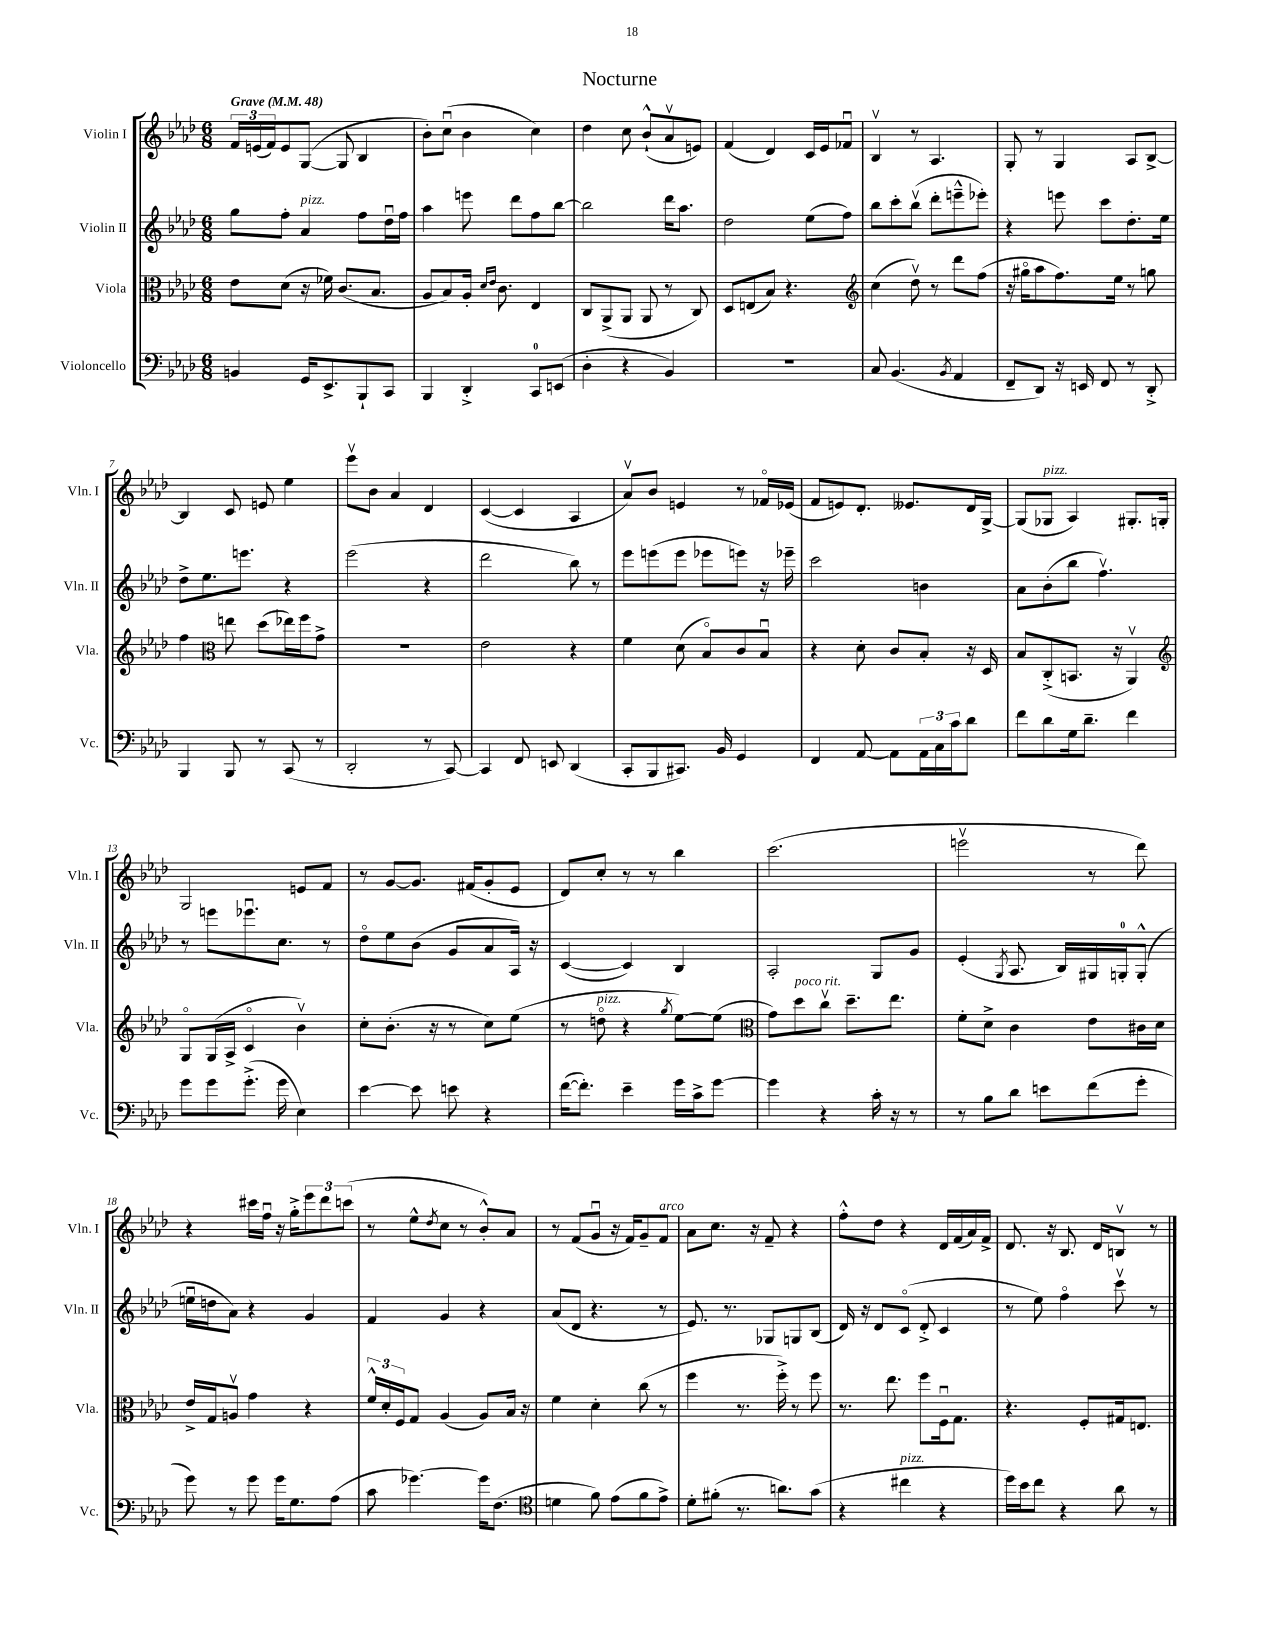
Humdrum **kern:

**kern	**kern	**kern	**kern
*part4	*part3	*part2	*part1
*staff4	*staff3	*staff2	*staff1
*I"Violoncello	*I"Viola	*I"Violin II	*I"Violin I
*I'Vc.	*I'Vla.	*I'Vln. II	*I'Vln. I
*clefF4	*clefC3	*clefG2	*clefG2
*k[b-e-a-d-]	*k[b-e-a-d-]	*k[b-e-a-d-]	*k[b-e-a-d-]
*M6/8	*M6/8	*M6/8	*M6/8
*MM48	*MM48	*MM48	*MM48
=1	=1	=1	=1
!	!	!	!LO:TX:a:B:t=Grave
4BBn/	8e-\L	8gg\L	24f/LL
.	.	.	(24en/
.	.	.	24f/J)
.	(8d-\J	8ff'\J	8e/
!	!	!LO:TX:a:i:t=pizz.	!
16GG/KL	16r	4a-/	([8G/J
8.EE-^/	16f-X\)	.	.
.	(8.c/L	.	8G/]
8BBB-`/	.	8ff\L	4B-/
.	8.B-/J	.	.
8CC/J	.	16dd-u\L	.
.	.	16ff\JJ	.
=2	=2	=2	=2
4BBB-/	8A-/L	4aa-\	8b-'\L)
.	8B-/)	.	(8ccu\J
4DD-'^/	16A-'/Jk	8eeen\	4b-\
.	16qqd-/LL	.	.
.	16qqe-/JJ	.	.
.	8.c\	.	.
.	.	8ddd-\L	.
8CC/L	4E-/	8ff\	4cc\)
(8EEn/J	.	[8bb-\J	.
=3	=3	=3	=3
4D-'\	8C/L	2bb-\]	4dd-\
.	(8AA-^/	.	.
4r	8AA-/J	.	8cc\
.	8AA-/	.	(8b-`^^/L
4BB-/)	8r	16ddd-\KL	8a-v/
.	.	8.aa-\J	.
.	8C/)	.	8en/J)
=4	=4	=4	=4
2.r	8D-/L	2dd-\	(4f/
.	(8En/	.	.
.	8B-/J)	.	4d-/)
.	4.r	.	.
.	.	(8ee-\L	16c/LL
.	.	.	16e-/J
.	.	8ff\J)	8f-Xu/J
=5	=5	=5	=5
*	*clefG2	*	*
8C/	(4cc\	8bb-\L	4B-v/
(4.BB-/	.	8ccc'\	.
.	8dd-v\)	(8bb-v\J	8r
.	8r	8ddd-'\L	4.A-/
8qBB-/	.	.	.
4AA-/	8ddd-\L	8eeen~^^\	.
.	(8ff\J	8eee-X'\J)	.
=6	=6	=6	=6
8FF~/L	16r	4r	8G'/
.	16gg#X\KL	.	.
8DD-/J)	8aa-\	.	8r
16r	8.ff\)	8eeen\	4G/
16EEn/	.	.	.
8FF/	.	8ccc\L	.
.	16ee-\Jk	.	.
8r	8r	8.dd-'\	8A-/L
8DD-'^/	8ggn\	.	[8B-^/J
.	.	16ee-\Jk	.
!!LO:LB:g=z
=7	=7	=7	=7
4BBB-/	4ff\	8dd-^\L	4B-/]
.	.	8.ee-\	.
*	*clefC3	*	*
8BBB-/	8een\	.	8c/
.	.	8.eeen\J	.
8r	(8dd-\L	.	8en/
(8CC/	16ee-X\L)	4r	4ee-\
.	16ff\J	.	.
8r	8g^\J	.	.
=8	=8	=8	=8
2DD-'/	2.r	(2eee-\	8eee-v\L
.	.	.	8b-\J
.	.	.	4a-/
8r	.	4r	4d-/
[8CC/)	.	.	.
=9	=9	=9	=9
4CC/]	2e-\	2ddd-\	([4c/
8FF/	.	.	4c/]
8EEn/	.	.	.
(4DD-/	4r	8bb-\)	4A-/
.	.	8r	.
=10	=10	=10	=10
8CC'/L	4f\	8eee-\L	8a-v/L)
8BBB-/	.	(8eeen\	8b-/J
8.CC#X/J)	(8d-\	8eee\J	4en/
.	8B-/L)	8eee-X\L	.
16BB-/	.	.	.
4GG/	8c/	8eeen\J)	8r
.	8B-u/J	16r	16f-X/LL
.	.	16eee-X~\	(16e-X/JJ
=11	=11	=11	=11
4FF/	4r	2ccc\	8f/L
.	.	.	8en/)
[8AA-/	8d-'\	.	8.d-'/J
8AA-\L]	8c/L	.	.
.	.	.	8.e--X/L
24AA-\L	8B-'/J	4bn\	.
24C\	.	.	.
24c\J	.	.	.
8d-\J	16r	.	16d-/L
.	16D-/	.	[16G^/JJ
=12	=12	=12	=12
8f\L	8B-/L	8a-\L	(8G/L]
!	!	!	!LO:TX:a:i:t=pizz.
8d-\	(8C'^/	(8b-'\	8G-X/J
16G\k	8.BBn/J	8bb-\J	4A-/)
8.d-~\J	.	.	.
.	.	4.ffv\)	.
.	16r	.	.
4f\	4AA-v/)	.	8.G#X'/L
.	.	.	16Gn'/Jk
!!LO:LB:g=z
=13	=13	=13	=13
*	*clefG2	*	*
8g\L	8G/L	8r	2G/
8g\	(16G/L	8eeen\L	.
.	16A-^/JJ	.	.
(8.g'^\J	4c/	8.eee-Xu\	.
16g\	.	8.cc\J	.
4E-\)	4b-v\)	.	8en/L
.	.	8r	8f/J
=14	=14	=14	=14
[4e-\	8cc'\L	8dd-\L	8r
.	(8.b-'\J	8ee-\	[8g/L
8e-\]	.	(8b-\J	8.g/J]
.	16r	.	.
8en\	8r	8g/L	.
.	.	.	(16f#X/KL
4r	8cc\L)	8a-/	8g'/
.	(8ee-\J	16A-/Jk)	8e-/J
.	.	16r	.
=15	=15	=15	=15
([16f\KL	8r	([4c/	8d-/L)
8.f'\J])	.	.	.
!	!LO:TX:a:i:t=pizz.	!	!
.	8ddn\	.	8cc'/J
4e-~\	4r	4c/])	8r
.	.	.	8r
.	8qgg/	.	.
16g\LL	[8ee-\L)	4B-/	4bb-\
16c^\J	.	.	.
[8g\J	(8ee-\J]	.	.
=16	=16	=16	=16
*	*clefC3	*	*
4g\]	8g\L)	2A-'/	(2.ccc\
!	!LO:TX:a:i:t=poco rit.	!	!
.	8dd-\	.	.
4r	8ccv\J	.	.
.	8.dd-~\L	.	.
16c'\	.	8G/L	.
16r	8.ee-\J	.	.
8r	.	8g/J	.
=17	=17	=17	=17
8r	8f'\L	(4e-'/	2eeenv\
8B-\L	8d-^\J	.	.
.	.	8qG/	.
8d-\J	4c\	8.A-/	.
8en\L	.	.	.
.	.	16B-/LL)	.
(8f\	8e-\L	16G#X/	8r
.	.	16Gn'/J	.
8g'\J	16c#X\L	(8G'^^/J	8ddd-\)
.	16d-\JJ	.	.
!!LO:LB:g=z
=18	=18	=18	=18
8g\)	16e-^/LL	16eenu\LL	4r
.	16G/J	16ddn\J	.
8r	8Anv/J	8a-\J)	.
8g\	4g\	4r	16ccc#X\LL
.	.	.	16ffu\JJ
16g\KL	.	.	16r
8.G\	.	.	16gg'^\KL
.	4r	4g/	12eee-\
.	.	.	12ddd-\
(8A-\J	.	.	.
.	.	.	(12cccn\J
=19	=19	=19	=19
8c\	24f^^/LL	4f/	8r
.	24d-'/	.	.
.	24F/J	.	.
[4.g-X\)	8G/J	.	8ee-^^\L
.	.	.	8qdd-/
.	(4A-/	4g/	8cc\J
.	.	.	8r
16g-\KL]	8A-/L)	4r	8b-'^^/L)
(8.F\J	.	.	.
.	16B-/Jk	.	8a-/J
.	16r	.	.
=20	=20	=20	=20
*clefC4	*	*	*
4dn\	4f\	(8a-/L	8r
.	.	8d-/J	(8f/L
8f\)	4d-'\	4.r	8gu/J
(8e-\L	.	.	16r
.	.	.	16f/KL)
8f\	(8cc\	.	8g~/
!	!	!	!LO:TX:a:i:t=arco
8e-^\J)	8r	8r	8f/J
=21	=21	=21	=21
8d-'\L	4ff\	8.e-/)	8a-\L
(8f#X'\J	.	.	8.cc\J
.	.	8.r	.
8.r	8.r	.	.
.	.	.	16r
.	.	8G-X/L	8f~/
8.an\L)	16ff'^\)	.	.
.	8r	8Gn/	4r
(8g\J	8ff\	(8B-/J	.
=22	=22	=22	=22
4r	8.r	16d-/)	8ff'^^\L
.	.	16r	.
.	.	8d-/L	8dd-\J
.	8.ee-\	.	.
!LO:TX:a:i:t=pizz.	!	!	!
4cc#X\	.	(8c/J	4r
.	8ff\L	8d-'^/	.
4r	16Fu\k	4c/	16d-/LL
.	8.G\J	.	(16f/
.	.	.	16a-/)
.	.	.	16f^/JJ
=23	=23	=23	=23
16dd-\LL)	4.r	8r	8.d-/
16b-\J	.	.	.
8cc\J	.	8ee-\)	.
.	.	.	16r
4r	.	4ff\	8.B-/
.	8F'/L	.	.
.	.	.	16d-/KL
8a-\	16G#X/k	8cccv\	8Bnv/J
.	8.En/J	.	.
8r	.	8r	8r
==	==	==	==
*-	*-	*-	*-
